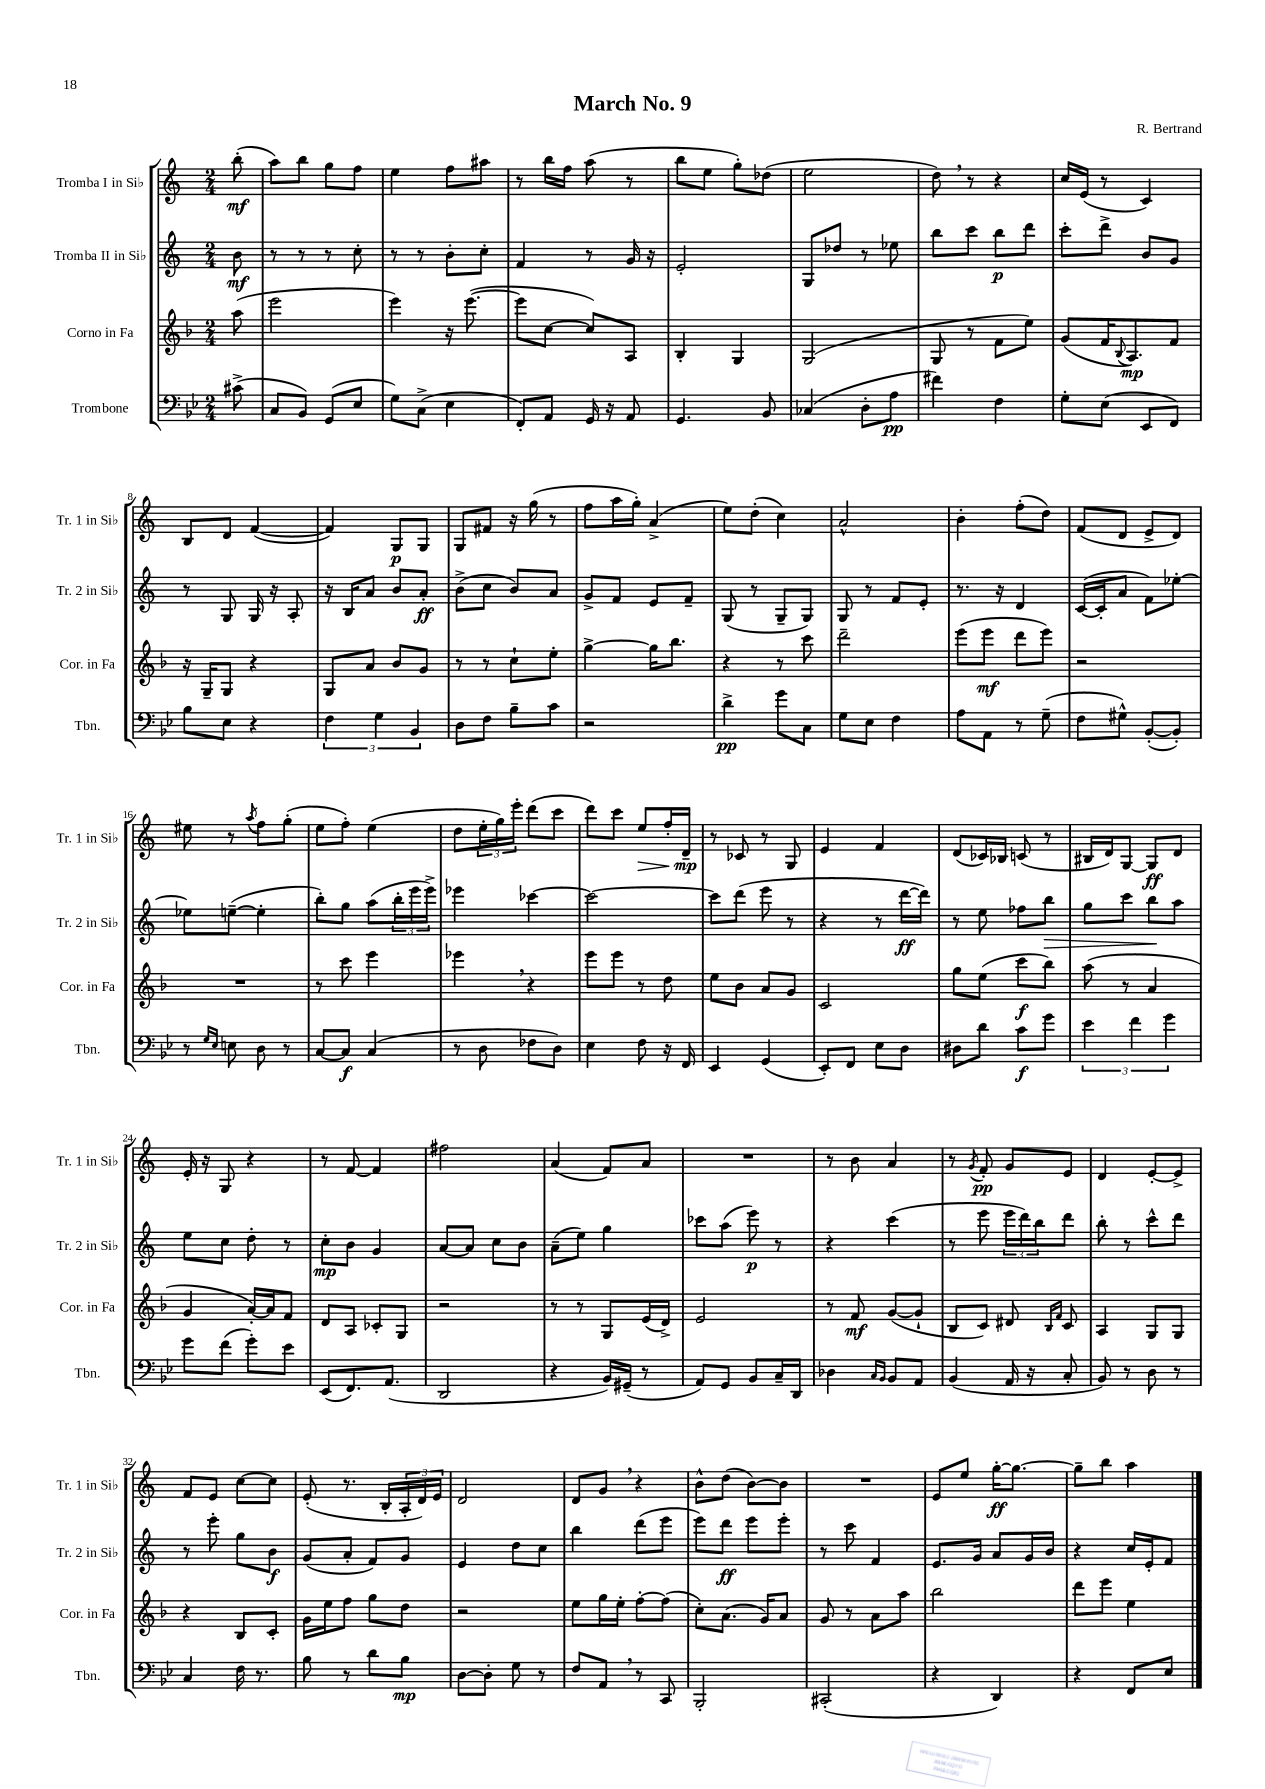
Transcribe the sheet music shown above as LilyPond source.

\header { title = "March No. 9" composer = "R. Bertrand" }
<<
\new StaffGroup <<
\new Staff = "s0" \with { instrumentName = "Tromba I in Sib" shortInstrumentName = "Tr. 1 in Sib" } {
    \clef treble \key c \major \numericTimeSignature \time 2/4 \partial 8
    b''8-.\mf( |
    a''8) b''8 g''8 f''8 |
    e''4 f''8 ais''8 |
    r8 b''16 f''16 a''8( r8 |
    b''8 e''8 g''8-.) des''8( |
    e''2 |
    d''8) \breathe r8 r4 |
    c''16 e'16( r8 c'4) |
    b8 d'8 f'4~( |
    f'4) g8\p g8 |
    g8 fis'8 r16 g''16( r8 |
    f''8 a''16 g''16-.) a'4->( |
    e''8) d''8-.( c''4) |
    a'2-^ |
    b'4-. f''8-.( d''8) |
    f'8( d'8 e'8-> d'8) |
    eis''8 r8 \acciaccatura { a''8 } f''8 g''8-.( |
    e''8 f''8-.) e''4( |
    d''8 \tuplet 3/2 { e''16-. g''16) e'''16-. } d'''8( c'''8 |
    d'''8) c'''8 e''8\> f''16-. d'16--\mp\! |
    r8 ces'8 r8 g8 |
    e'4 f'4 |
    d'8( ces'16) bes16 c'8( r8 |
    bis16 d'16) g8~ g8\ff d'8 |
    e'16-. r16 g8 r4 |
    r8 f'8~ f'4 |
    fis''2 |
    a'4( f'8) a'8 |
    R2 |
    r8 b'8 a'4 |
    r8 \acciaccatura { g'8 } f'8-.\pp g'8 e'8 |
    d'4 e'8~-. e'8-> |
    f'8 e'8 c''8~ c''8 |
    e'8-.( r8. b16-. \tuplet 3/2 { a16-. d'16) e'16 } |
    d'2 |
    d'8 g'8 \breathe r4 |
    b'8-^ d''8( b'8~) b'8 |
    R2 |
    e'8 e''8 g''16~-.\ff g''8.~ |
    g''8-- b''8 a''4 \bar "|." |
}
\new Staff = "s1" \with { instrumentName = "Tromba II in Sib" shortInstrumentName = "Tr. 2 in Sib" } {
    \clef treble \key c \major \numericTimeSignature \time 2/4 \partial 8
    b'8\mf |
    r8 r8 r8 c''8-. |
    r8 r8 b'8-. c''8-. |
    f'4 r8 g'16 r16 |
    e'2-. |
    g8 des''8 r8 ees''8 |
    b''8 c'''8 b''8\p d'''8 |
    c'''8-. d'''8-> b'8 g'8 |
    r8 g8 g16 r16 a8-. |
    r16 b16 a'8 b'8 a'8-.\ff |
    b'8->( c''8 b'8) a'8 |
    g'8-> f'8 e'8 f'8-- |
    g8( r8 g8-- g8) |
    g8 r8 f'8 e'8-. |
    r8. r16 d'4 |
    c'16~( c'16-. a'8 f'8) ees''8~-. |
    ees''8 e''8~--( e''4-. |
    b''8-.) g''8 a''8( \tuplet 3/2 { b''16-. e'''16 e'''16->) } |
    ees'''4 ces'''4~ |
    ces'''2~ |
    ces'''8 d'''8( e'''8 r8 |
    r4 r8 d'''16~\ff d'''16) |
    r8 e''8 fes''8 b''8\> |
    g''8 c'''8 b''8\! a''8 |
    e''8 c''8 d''8-. r8 |
    c''8-.\mp b'8 g'4 |
    a'8~ a'8 c''8 b'8 |
    a'8--( e''8) g''4 |
    ces'''8 a''8( e'''8\p) r8 |
    r4 c'''4( |
    r8 e'''8 \tuplet 3/2 { e'''16 d'''16) b''16 } d'''8 |
    b''8-. r8 c'''8-^ d'''8 |
    r8 e'''8-. g''8 b'8\f |
    g'8( a'8-. f'8) g'8 |
    e'4 d''8 c''8 |
    b''4 d'''8( e'''8 |
    e'''8) d'''8\ff e'''8 e'''8-. |
    r8 c'''8 f'4 |
    e'8. g'16 a'8 g'16 b'16 |
    r4 c''16 e'16-. f'8 \bar "|." |
}
\new Staff = "s2" \with { instrumentName = "Corno in Fa" shortInstrumentName = "Cor. in Fa" } {
    \clef treble \key f \major \numericTimeSignature \time 2/4 \partial 8
    a''8( |
    e'''2 |
    e'''4) r16 e'''8.~( |
    e'''8 c''8~ c''8) a8 |
    bes4-. g4 |
    g2( |
    g8 r8 f'8 e''8) |
    g'8( f'16 \appoggiatura { bes8 } a8.\mp) f'8 |
    r16 g16-- g8 r4 |
    g8 a'8 bes'8 g'8 |
    r8 r8 c''8-! e''8-. |
    g''4~-> g''16 bes''8. |
    r4 r8 c'''8 |
    d'''2-- |
    e'''8( e'''8\mf d'''8 e'''8) |
    r2 |
    R2 |
    r8 c'''8 e'''4 |
    ees'''4 \breathe r4 |
    e'''8 e'''8 r8 d''8 |
    e''8 bes'8 a'8 g'8 |
    c'2 |
    g''8 e''8( c'''8\f bes''8) |
    a''8( r8 a'4 |
    g'4 a'16~-.) a'16 f'8 |
    d'8 a8 ces'8-. g8 |
    r2 |
    r8 r8 g8 e'16( d'16->) |
    e'2 |
    r8 f'8\mf g'8~( g'8-! |
    bes8 c'8) dis'8 \grace { bes16 f'16 } c'8 |
    a4 g8 g8 |
    r4 bes8 c'8-. |
    g'16 e''16 f''8 g''8 d''8 |
    r2 |
    e''8 g''16 e''16-. f''8~-. f''8( |
    c''8-.) a'8.( g'16) a'8 |
    g'8 r8 a'8 a''8 |
    bes''2 |
    d'''8 e'''8 e''4 \bar "|." |
}
\new Staff = "s3" \with { instrumentName = "Trombone" shortInstrumentName = "Tbn." } {
    \clef bass \key bes \major \numericTimeSignature \time 2/4 \partial 8
    cis'8->( |
    c8 bes,8) g,8( ees8 |
    g8) c8->( ees4 |
    f,8-.) a,8 g,16 r16 a,8 |
    g,4. bes,8 |
    ces4( d8-. a8\pp |
    fis'4) f4 |
    g8-. ees8( ees,8 f,8) |
    bes8 ees8 r4 |
    \tuplet 3/2 { f4 g4 bes,4 } |
    d8 f8 bes8-- c'8 |
    r2 |
    d'4->\pp g'8 c8 |
    g8 ees8 f4 |
    a8 a,8 r8 g8--( |
    f8 gis8-^) bes,8~-.( bes,8-.) |
    r8 \grace { g16 ees16 } e8 d8 r8 |
    c8~ c8\f c4( |
    r8 d8 fes8 d8) |
    ees4 f8 r16 f,16 |
    ees,4 g,4( |
    ees,8-.) f,8 ees8 d8 |
    dis8 d'8 c'8\f g'8 |
    \tuplet 3/2 { ees'4 f'4 g'4 } |
    g'8 f'8( g'8-.) ees'8 |
    ees,8( f,8.) a,8.( |
    d,2 |
    r4 bes,16) gis,16--( r8 |
    a,8) g,8 bes,8 c16-- d,16 |
    des4 \grace { c16 bes,16 } bes,8 a,8 |
    bes,4( a,16 r16 c8-. |
    bes,8) r8 d8 r8 |
    c4 f16 r8. |
    bes8 r8 d'8 bes8\mp |
    d8~ d8-. g8 r8 |
    f8 a,8 \breathe r8 c,8 |
    bes,,2-. |
    cis,2-.( |
    r4 d,4) |
    r4 f,8 ees8 \bar "|." |
}
>>
>>
